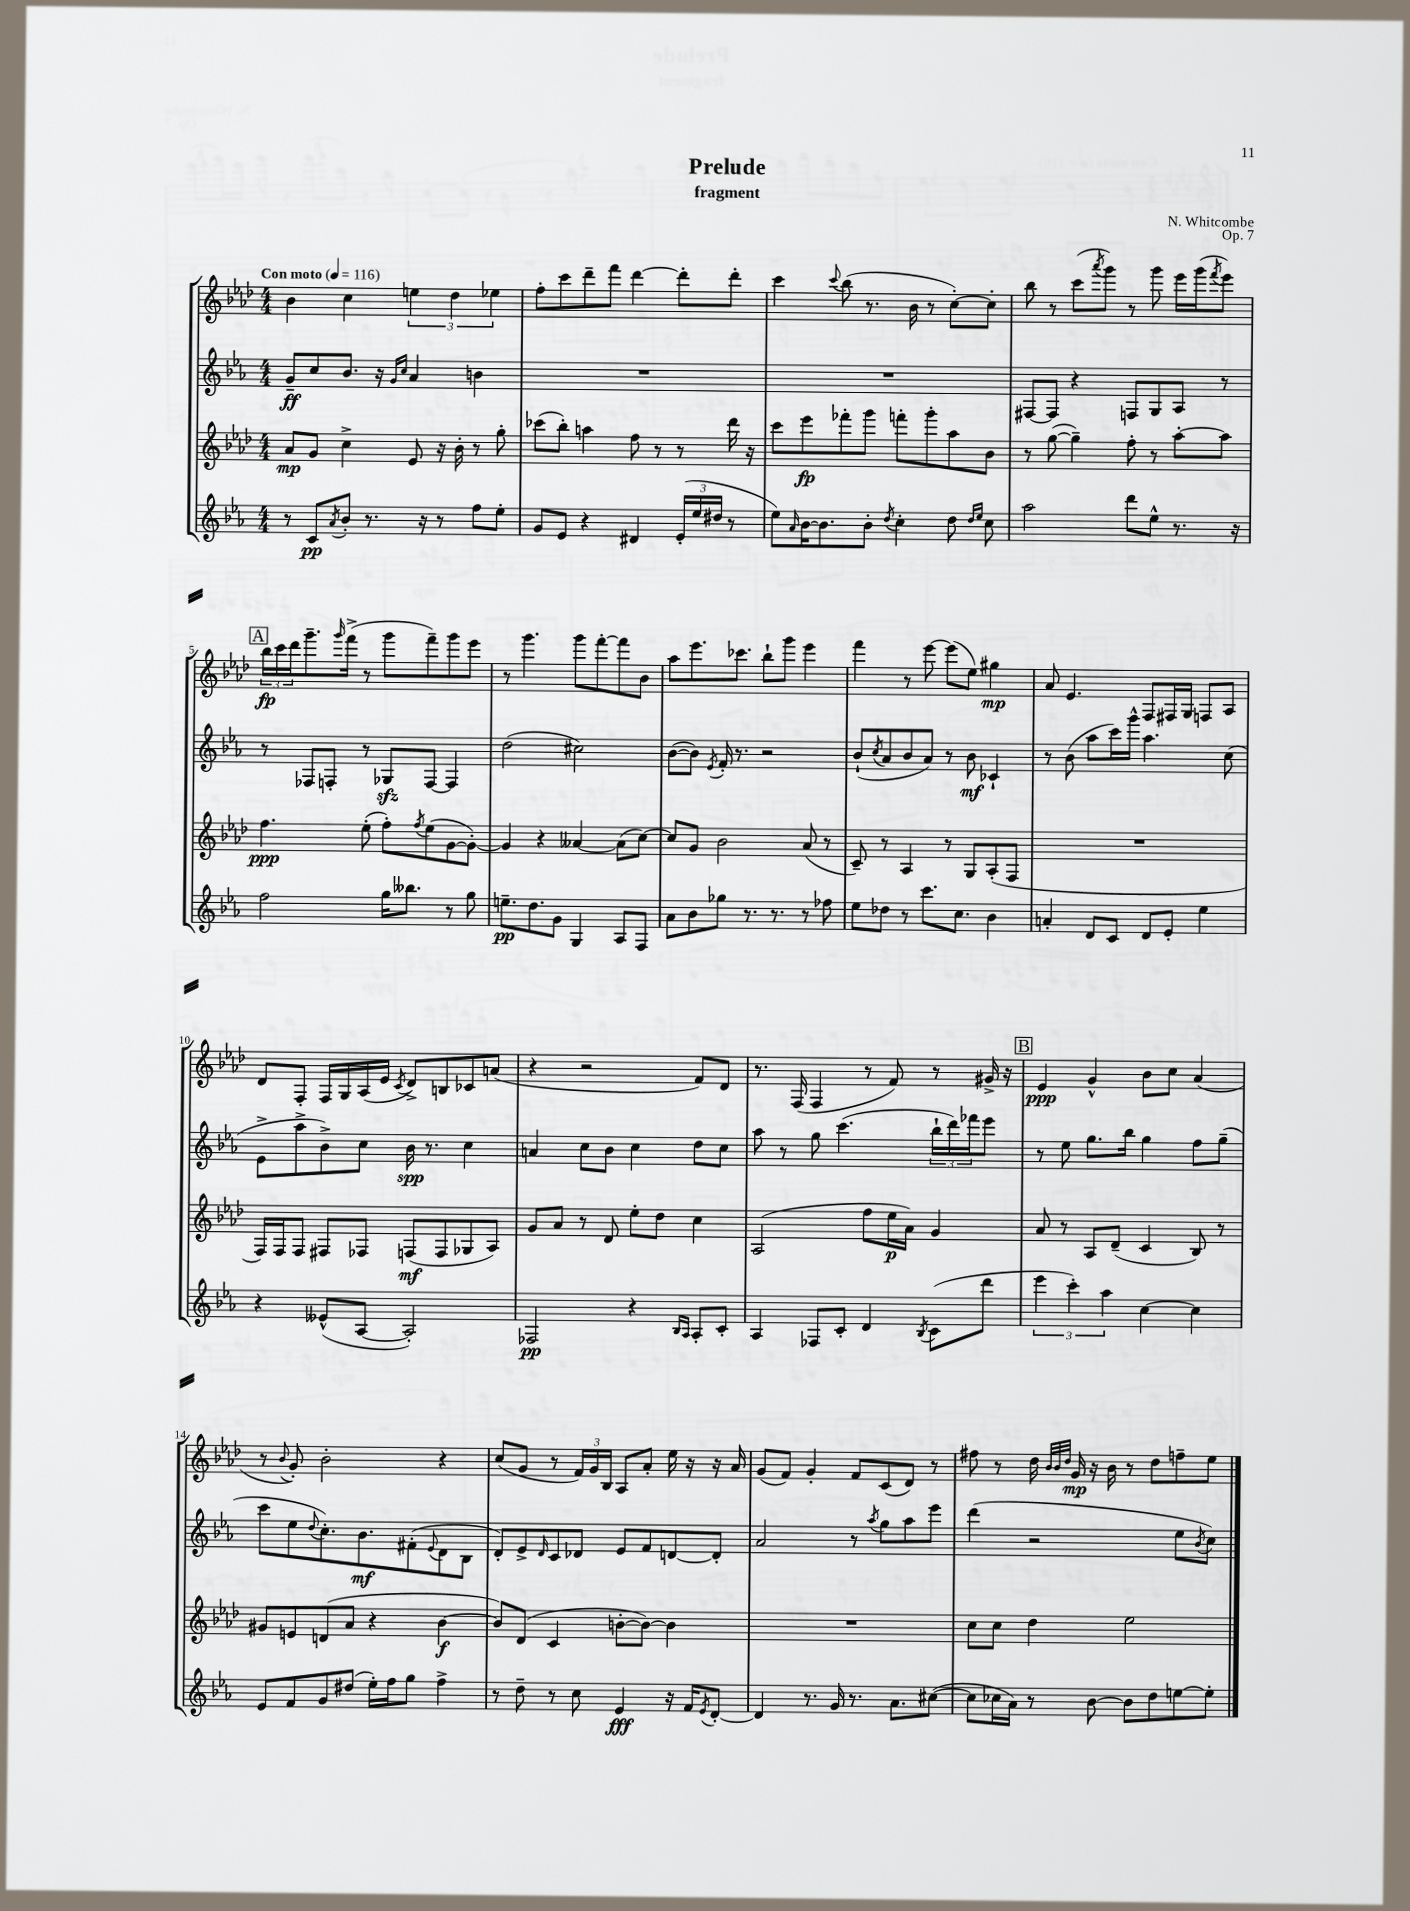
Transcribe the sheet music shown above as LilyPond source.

\header { title = "Prelude" composer = "N. Whitcombe" subtitle = "fragment" opus = "Op. 7" }
<<
\new StaffGroup <<
\new Staff = "s0" {
    \clef treble \key aes \major \numericTimeSignature \time 4/4 \tempo "Con moto" 4 = 116
    bes'4 c''4 \tuplet 3/2 { e''4 des''4 ees''4 } |
    f''8-. c'''8 des'''8-- f'''8 des'''4~ des'''8-. des'''8-. |
    c'''4 \appoggiatura { c'''8 } bes''8( r8. bes'16 r8 c''8~-.) c''8-. |
    bes''8 r8 c'''8( \acciaccatura { aes'''8 } g'''8) r8 g'''8 ees'''16 g'''16( \acciaccatura { f'''8 } ees'''8) |
    \mark \markup { \box "A" } \tuplet 3/2 { bes''16\fp c'''16 des'''16 } g'''8.-- \grace { g'''16 } f'''16->( r8 g'''8 f'''8--) g'''8 ees'''8 |
    r8 g'''4. g'''8 f'''8~-. f'''8 bes'8 |
    aes''8 ees'''8. ces'''8. bes''8-! g'''8 ees'''4 |
    f'''4 r8 ees'''8~ ees'''8( ees''8) gis''4\mp |
    aes'8 ees'4. f8 fis16 g16 f8 aes8 |
    des'8 f8-. f16 g16 aes16( ees'16 \acciaccatura { c'8 } des'8->) b8 ces'8 a'8( |
    r4 r2 f'8) des'8 |
    r8. f16( f4 r8 f'8) r8 gis'16-> r16 |
    \mark \markup { \box "B" } ees'4\ppp g'4-^ bes'8 c''8 aes'4( |
    r8 \appoggiatura { bes'8 } g'8-.) bes'2-. r4 |
    c''8( g'8 r8 \tuplet 3/2 { f'16) g'16 bes16 } aes8 aes'8-. ees''16 r16 r16 aes'16 |
    g'8( f'8) g'4-. f'8 c'8( des'8) r8 |
    fis''8 r8 des''16 \grace { bes'32 bes'32 des''32 } g'16\mp r16 bes'16 r8 des''8 f''8-- ees''8 \bar "|." |
}
\new Staff = "s1" {
    \clef treble \key ees \major \numericTimeSignature \time 4/4
    g'8--\ff c''8 bes'8. r16 \grace { g'16 c''16 } aes'4 b'4 |
    R1 |
    R1 |
    fis8~ fis8 r4 f8 g8 aes8 r8 |
    \mark \markup { \box "A" } r8 fes8 f8-. r8 ges8\sfz f8~ f4 |
    d''2( cis''2) |
    bes'8~( bes'8) \acciaccatura { ees'8 } f'16-. r8. r2 |
    bes'8-!( \acciaccatura { c''8 } aes'8 bes'8 aes'8) r8 bes'8\mf ces'4-! |
    r8 bes'8( aes''8 c'''16) g'''16-^ aes''4. c''8( |
    ees'8-> aes''8-> bes'8->) c''8 bes'16\spp r8. c''4 |
    a'4 c''8 bes'8 c''4 d''8 c''8 |
    aes''8 r8 g''8 c'''4.( \tuplet 3/2 { bes''16-! d'''16) fes'''16 } ees'''8 |
    \mark \markup { \box "B" } r8 ees''8 g''8. bes''16 g''4 f''8 g''8--( |
    c'''8 ees''8 \appoggiatura { d''8 } c''8.-.) bes'8.\mf fis'8-.( \appoggiatura { ees'8 } d'8 bes8 |
    d'8-.) ees'8-> \grace { d'16 } c'8 des'8 ees'8 f'8 d'8~ d'8-. |
    aes'2 r8 \acciaccatura { aes''8 } g''8 aes''8 ees'''8 |
    d'''4( r2 ees''8 \acciaccatura { bes'8 } c''8) \bar "|." |
}
\new Staff = "s2" {
    \clef treble \key aes \major \numericTimeSignature \time 4/4
    aes'8\mp g'8 c''4-> ees'8 r16 bes'16-. r8 g''8-. |
    ces'''8( bes''8-.) a''4 f''8 r8 r8 des'''16 r16 |
    c'''8 ees'''8\fp fes'''8-. g'''8 f'''8-. g'''8-. aes''8 bes'8 |
    r8 g''8~( g''4--) f''8-. r8 aes''8~-. aes''8 |
    \mark \markup { \box "A" } f''4.\ppp ees''8-.( f''8-.) \acciaccatura { f''8 } ees''8( g'8~ g'8~-.) |
    g'4 r4 aeses'4~ aeses'8( c''8~) |
    c''8 g'8 bes'2 aes'8( r8 |
    c'8--) r8 aes4 r8 g8 aes8-.( f8 |
    R1 |
    f16) f16 f8 fis8 fes8 f8\mf( f8 ges8 aes8) |
    g'8 aes'8 r8 des'8 ees''8-. des''8 c''4 |
    aes2( f''8 ees''16\p aes'16) g'4 |
    \mark \markup { \box "B" } aes'8 r8 aes8 des'8--( c'4 bes8) r8 |
    gis'8 e'8 d'8( aes'8 r4 bes'4~\f |
    bes'8) des'8( c'4 b'8~-. b'8~) b'4 |
    R1 |
    c''8 c''8 des''4 ees''2 \bar "|." |
}
\new Staff = "s3" {
    \clef treble \key ees \major \numericTimeSignature \time 4/4
    r8 c'8\pp \acciaccatura { aes'8 } bes'8-. r8. r16 r8 f''8 ees''8-. |
    g'8 ees'8 r4 dis'4 \tuplet 3/2 { ees'16-.( ees''16 dis''16 } r8 |
    ees''8) \grace { aes'16 } bes'16~ bes'8. bes'8-. \acciaccatura { d''8 } c''4-. d''8 \grace { d''16 ees''16 } c''8 |
    aes''2 d'''8 ees''8-^ r8. r16 |
    \mark \markup { \box "A" } f''2 g''16 beses''8. r8 g''8 |
    e''8.--\pp d''8. g'8 g4 aes8 f8 |
    aes'8 bes'8 ges''8 r8. r8. r8 fes''8 |
    ees''8 des''8 r8 c'''8. c''8. bes'4 |
    a'4-. d'8 c'8 d'8 ees'8-. ees''4 |
    r4 eeses'8-^( aes8~ aes2-.) |
    fes2\pp r4 \grace { bes16 aes16 } aes8-. c'8-. |
    aes4 fes8 c'8-. d'4 \acciaccatura { bes8 } c'8( d'''8 |
    \mark \markup { \box "B" } \tuplet 3/2 { ees'''4 c'''4-.) aes''4 } c''4~ c''4 |
    ees'8 f'8 g'8 dis''8( ees''16-.) f''16 g''8 f''4-> |
    r8 d''8-- r8 c''8 ees'4\fff r16 f'16 \acciaccatura { ees'8 } d'8~-. |
    d'4 r8. g'16 r8. aes'8. cis''8~( |
    cis''8 ces''16 aes'16) r8 bes'8~ bes'8 d''8 e''8~ e''8-. \bar "|." |
}
>>
>>
